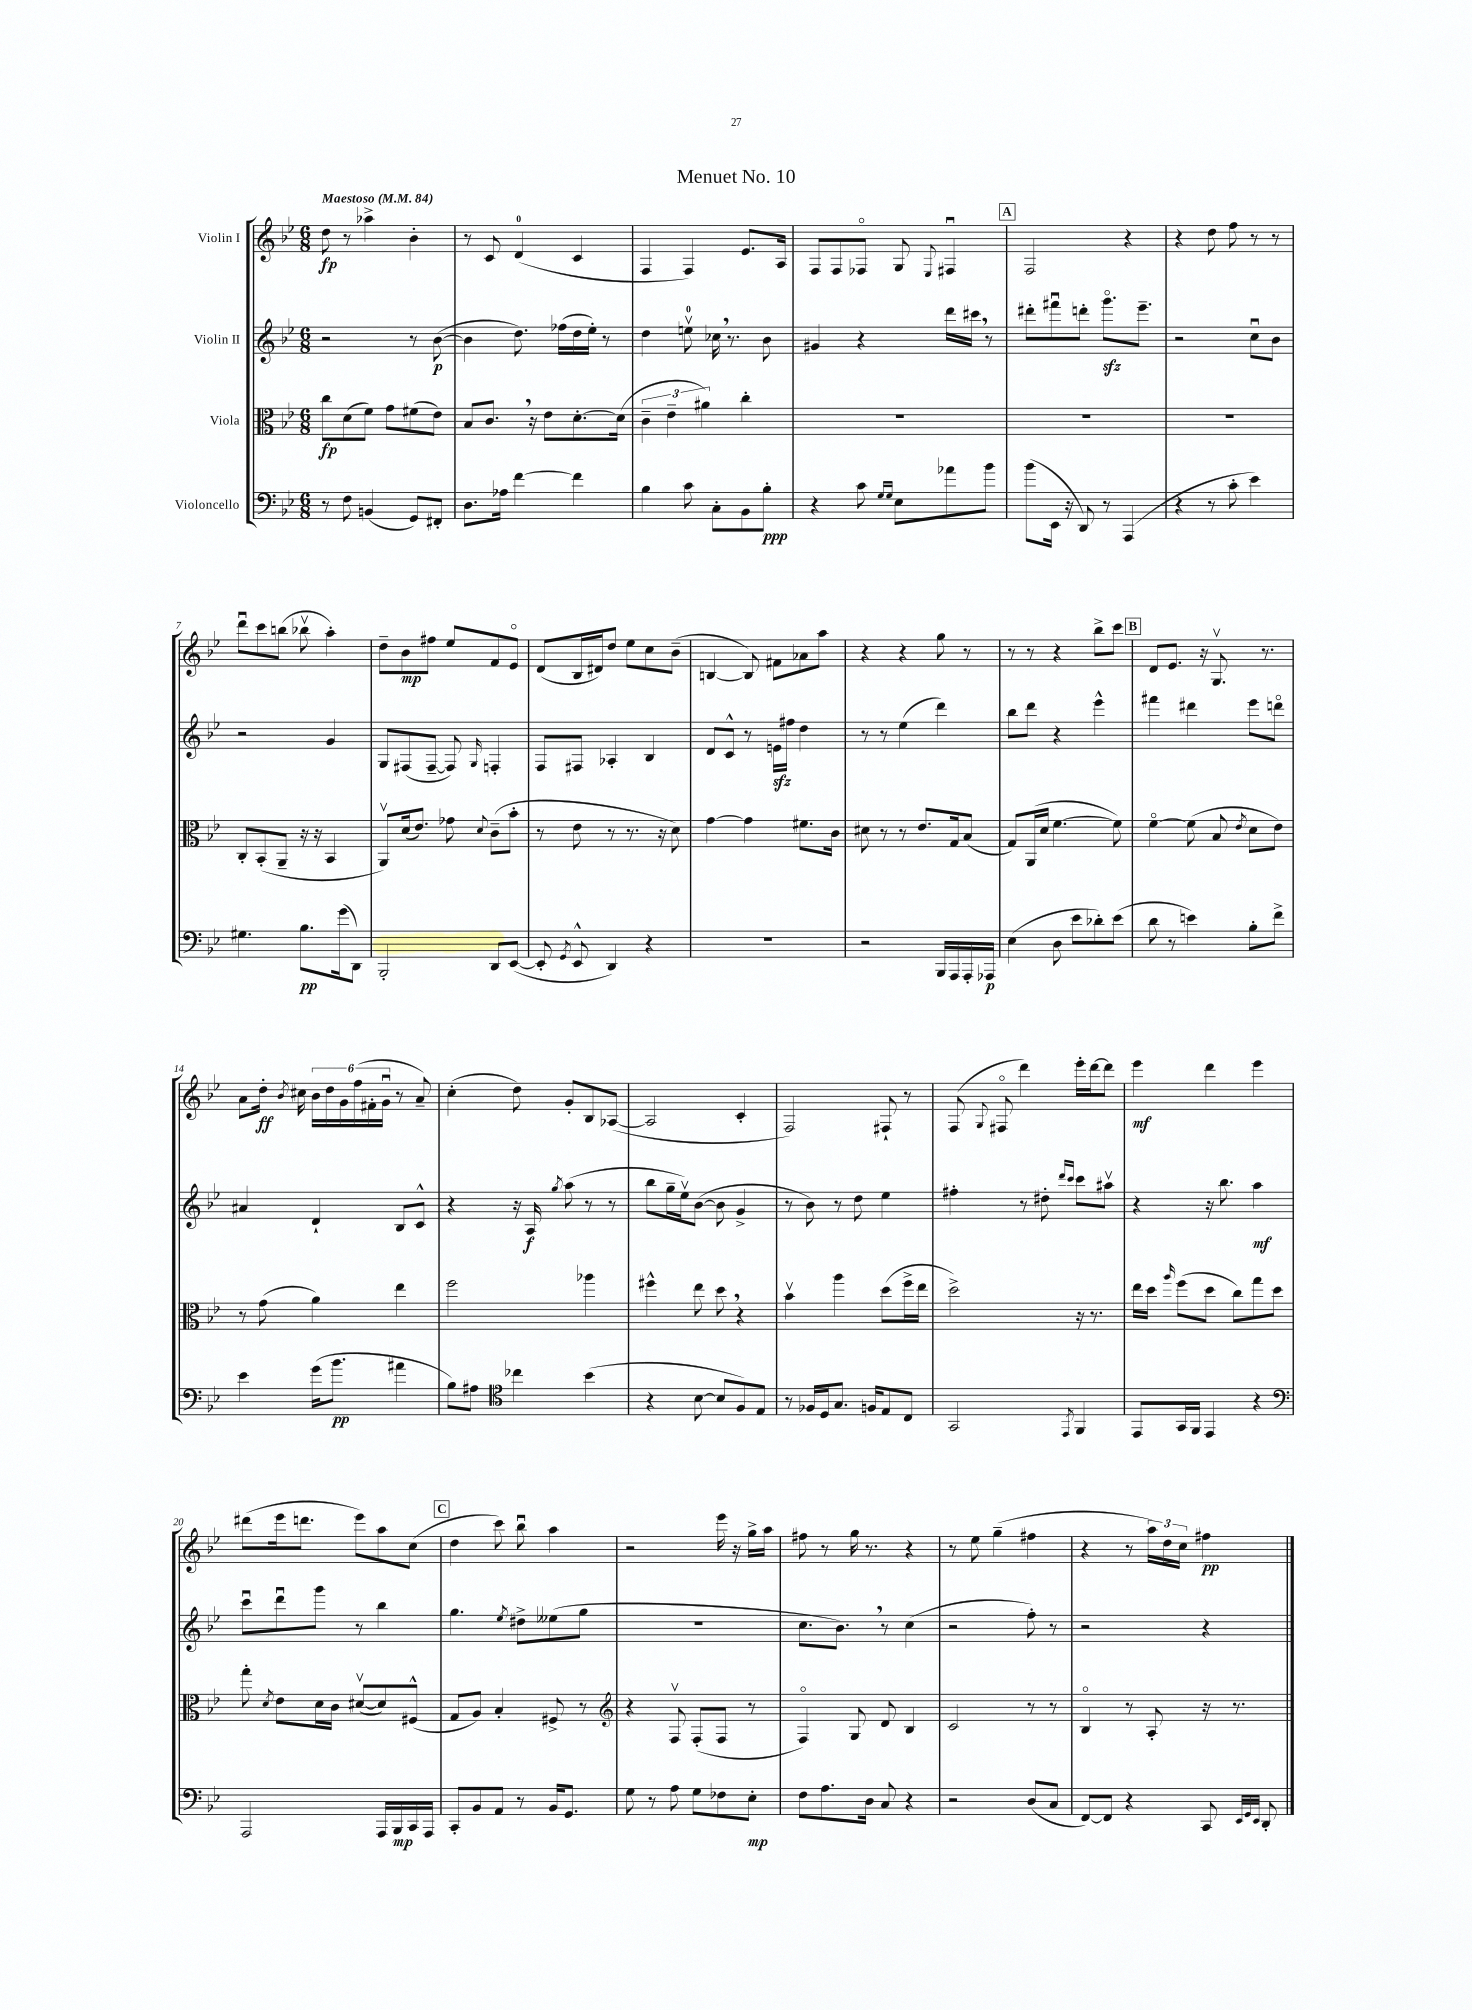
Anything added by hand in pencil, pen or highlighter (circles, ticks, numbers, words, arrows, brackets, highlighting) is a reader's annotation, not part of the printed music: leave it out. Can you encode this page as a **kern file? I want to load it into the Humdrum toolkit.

**kern	**kern	**kern	**kern
*staff4	*staff3	*staff2	*staff1
*clefF4	*clefC3	*clefG2	*clefG2
*k[b-e-]	*k[b-e-]	*k[b-e-]	*k[b-e-]
*M6/8	*M6/8	*M6/8	*M6/8
*MM84	*MM84	*MM84	*MM84
8r	8cc\L	2r	8dd\
8F\	(8d\	.	8r
(4BB/	8f\J)	.	4aa-^\
.	8g\L	.	.
8GG/L)	(8f#\	8r	4b-'\
8FF#'/J	8e-\J)	([8b-\	.
=	=	=	=
8.D\L	8B-/L	4b-\]	8r
.	8.c/J	.	8c/
16A-\Jk	.	.	.
[4f\	.	8.dd\)	(4d/
.	16r	.	.
.	8e-\L	.	.
.	.	(16ff-\LL	.
4f\]	[8.d'\	16dd\	4c/
.	.	16ee-'\JJ)	.
.	.	8r	.
.	(16d\]Jk	.	.
=	=	=	=
4B-\	6c~\	4dd\	4F/
.	6e-~\	.	.
8c\	.	8eev\	4F/)
.	6a#\)	.	.
8C'\L	.	16cc-\	.
.	.	8.r	.
8BB-\	4cc'\	.	8.e-/L
8B-'\J	.	8b-\	.
.	.	.	16A/Jk
=	=	=	=
4r	2.r	4g#/	8F/L
.	.	.	8F/
8c\	.	4r	8F-o/J
16qqG/LL	.	.	.
16qqG/JJ	.	.	.
8E-\L	.	.	8G/
.	.	.	8qqE-/
8a-\	.	16ddd\LL	4F#u/
.	.	16ccc#\JJ	.
8b-\J	.	8r	.
=	=	=	=
(8b-\L	2.r	8ddd#'\L	2F/
16EE-\Jk	.	8fff#u\	.
16r	.	.	.
8DD/)	.	8ddd'\J	.
8r	.	8.gggo\L	.
(4AAA/	.	.	4r
.	.	8.eee-~\J	.
=	=	=	=
4r	2.r	2r	4r
8r	.	.	8dd\
8c'\	.	.	8ff\
4e-\)	.	8ccu\L	8r
.	.	8b-\J	8r
=	=	=	=
4.G#\	8C'/L	2r	8dddu\L
.	(8BB-'/	.	8ccc\
.	8AA~/J	.	(8bb\J
8.B-\L	16r	.	8bb-v\
.	16r	.	.
.	4BB-/	4g/	4aa'\)
(16g\k	.	.	.
8DD\J)	.	.	.
=	=	=	=
2BBB-'/	8AAv/L)	8G/L	8dd~\L
.	(16d/k	(8F#/	8b-\
.	8.e-/J)	.	.
.	.	[8F#~/J	8ff#\J
.	8g-\	8F#/])	8ee-/L
.	8qqd/	16qqG/	.
8DD/L	(8c~\L	4F'/	8f/
([8EE-/J	8b-'\J	.	8e-o/J
=	=	=	=
8EE-'/]	8r	8F/L	(8d/L
8qGG/	.	.	.
8EE-^^/	8e-\	8F#/J	16B-/L
.	.	.	16d#/J)
4DD/)	8r	4A-'/	8dd/J
.	8.r	.	8ee-\L
4r	.	4B-/	8cc\
.	16r	.	.
.	8d\)	.	(8b-~\J
=	=	=	=
2.r	[4g\	8d/L	[4B/
.	.	8c^^/J	.
.	4g\]	8r	8B/])
.	.	16e\LL	8f#\L
.	.	16ff#\JJ	.
.	8.f#\L	4dd\	8a-\
.	.	.	8aa\J
.	16c\Jk	.	.
=	=	=	=
2r	8d#\	8r	4r
.	8r	8r	.
.	8r	(4ee-\	4r
.	8.e-/L	.	.
16BBB-/LL	.	4ddd\)	8gg\
16AAA/	16G/k	.	.
16AAA'/	(8B-/J	.	8r
16AAA-/JJ	.	.	.
=	=	=	=
(4E-\	8G/L)	8bb-\L	8r
.	(16AA/L	8ddd\J	8r
.	16d/JJ	.	.
8D\	[4.f\	4r	4r
8e-\L	.	.	.
8d-'\)	.	4eee-^^\	8bb-^\L
(8e-\J	8f\])	.	8ccc\J
=	=	=	=
8d\	[4fo\	4fff#\	8d/L
8r	.	.	8.e-/J
4e\)	(8f\]	4ddd#\	.
.	.	.	16r
.	8B-/	.	8.Gv/
.	8qe-/	.	.
8B-'\L	8d\L	8eee-\L	.
.	.	.	8.r
8f^\J	8e-\J)	8dddo\J	.
=	=	=	=
4e-\	8r	4a#/	8a\L
.	(8g\	.	16dd'\Jk
.	.	.	8qb-/
.	.	.	16cc#\
(16g\LK	4a\)	4d`/	24b-\LL
.	.	.	24dd\
8.b-\J	.	.	.
.	.	.	24g\
.	.	.	(24ff\
.	.	.	24f#'\
.	.	.	24gu\JJ
4a#\	4ee-\	8B-/L	8r
.	.	8c^^/J	8a~/)
=	=	=	=
8B-\L)	2ff\	4r	(4cc'\
8A#\J	.	.	.
*clefC4	*	*	*
4cc-\	.	16r	8dd\)
.	.	16A/	.
.	.	8qgg/	.
.	.	(8aa\	8g'/L
(4b-\	4aa-\	8r	8B-/
.	.	8r	([8A-/J
=	=	=	=
4r	4ff#^^\	8bb-\L	2A-/]
.	.	16gg~\L	.
.	.	16ee-v\J)	.
[8B-\	8ee-\	([8b-\J	.
8B-/]L	8dd\	8b-\]	.
8F/)	4r	4g^/	4c'/
8E-/J	.	.	.
=	=	=	=
8r	4b-v\	8r	2F/)
16F-/LL	.	8b-\)	.
16D/J	.	.	.
8.G/J	4aa\	8r	.
.	.	8dd\	.
16F/LK	.	.	.
8E-/	(8dd\L	4ee-\	8F#`/
8C/J	16ff^\L	.	8r
.	16ee-\JJ	.	.
=	=	=	=
2GG/	2dd^\)	4ff#'\	(8F/
.	.	.	8qqG/
.	.	.	8F#o/
.	.	8r	4ddd\)
.	.	8dd#'\	.
.	.	16qqddd/LL	.
8qEE-/	.	16qqccc/JJ	.
4FF/	16r	8ccc\L	16eee-'\LL
.	8.r	.	[16ddd\J
.	.	8aa#v\J	8ddd\]J
=	=	=	=
8EE-/L	16ee-\LL	4r	4eee-\
.	16dd\JJ	.	.
.	16qqaa/	.	.
16GG/L	(8ff\L	.	.
16FF/JJ	.	.	.
4EE-/	8dd\J	16r	4ddd\
.	.	8.bb-\	.
.	8cc\L)	.	.
4r	8gg\	4aa\	4eee-\
.	8dd\J	.	.
=	=	=	=
*clefF4	*	*	*
2AAA/	8gg'\	8cccu\L	(8ddd#\L
.	8qd/	.	.
.	8e-\L	8dddu\	16eee-\k
.	.	.	8.ddd\J
.	16d\L	8ggg\J	.
.	16c\JJ	.	.
.	([8d#v/L	8r	8eee-\L)
16AAA/LL	8d#/])	4bb-\	8aa\
16BBB-/	.	.	.
16CC/	(8F#^^/J	.	(8cc\J
16AAA/JJ	.	.	.
=	=	=	=
8CC'/L	8G/L	4.gg\	4dd\
8BB-/	8A/J)	.	.
8AA/J	4B-'/	.	8ccc\)
.	.	8qee-/	.
8r	.	8dd#^\L	8bb-u\
16BB-/LK	8F#^/	(8ee--\	4aa\
8.GG/J	.	.	.
.	8r	8gg\J	.
=	=	=	=
*	*clefG2	*	*
8G\	4r	2.r	2r
8r	.	.	.
8A\	8Fv/	.	.
8G\L	(8F'/L	.	.
8F-\	8F/J	.	16eee-\
.	.	.	16r
8E-'\J	8r	.	16gg^\LL
.	.	.	16aa\JJ
=	=	=	=
8F\L	4Fo/)	8.cc\L	8ff#\
8.A\	.	.	8r
.	.	8.b-\J)	.
.	8G/	.	16gg\
16D\Jk	.	.	8.r
8C/	8d/	8r	.
4r	4B-/	(4cc\	4r
=	=	=	=
2r	2c/	2r	8r
.	.	.	8ee-\
.	.	.	(4gg~\
(8D/L	8r	8ff'\)	4ff#\
8C/J	8r	8r	.
=	=	=	=
[8FF/L)	4B-o/	2r	4r
8FF/]J	.	.	.
4r	8r	.	8r
.	8A'/	.	24aa\LL)
.	.	.	24dd\
.	.	.	24cc\JJ
8CC/	16r	4r	4ff#\
.	8.r	.	.
32qqEE-/LLL	.	.	.
32qqGG/	.	.	.
32qqEE-/JJJ	.	.	.
8DD'/	.	.	.
==	==	==	==
*-	*-	*-	*-
